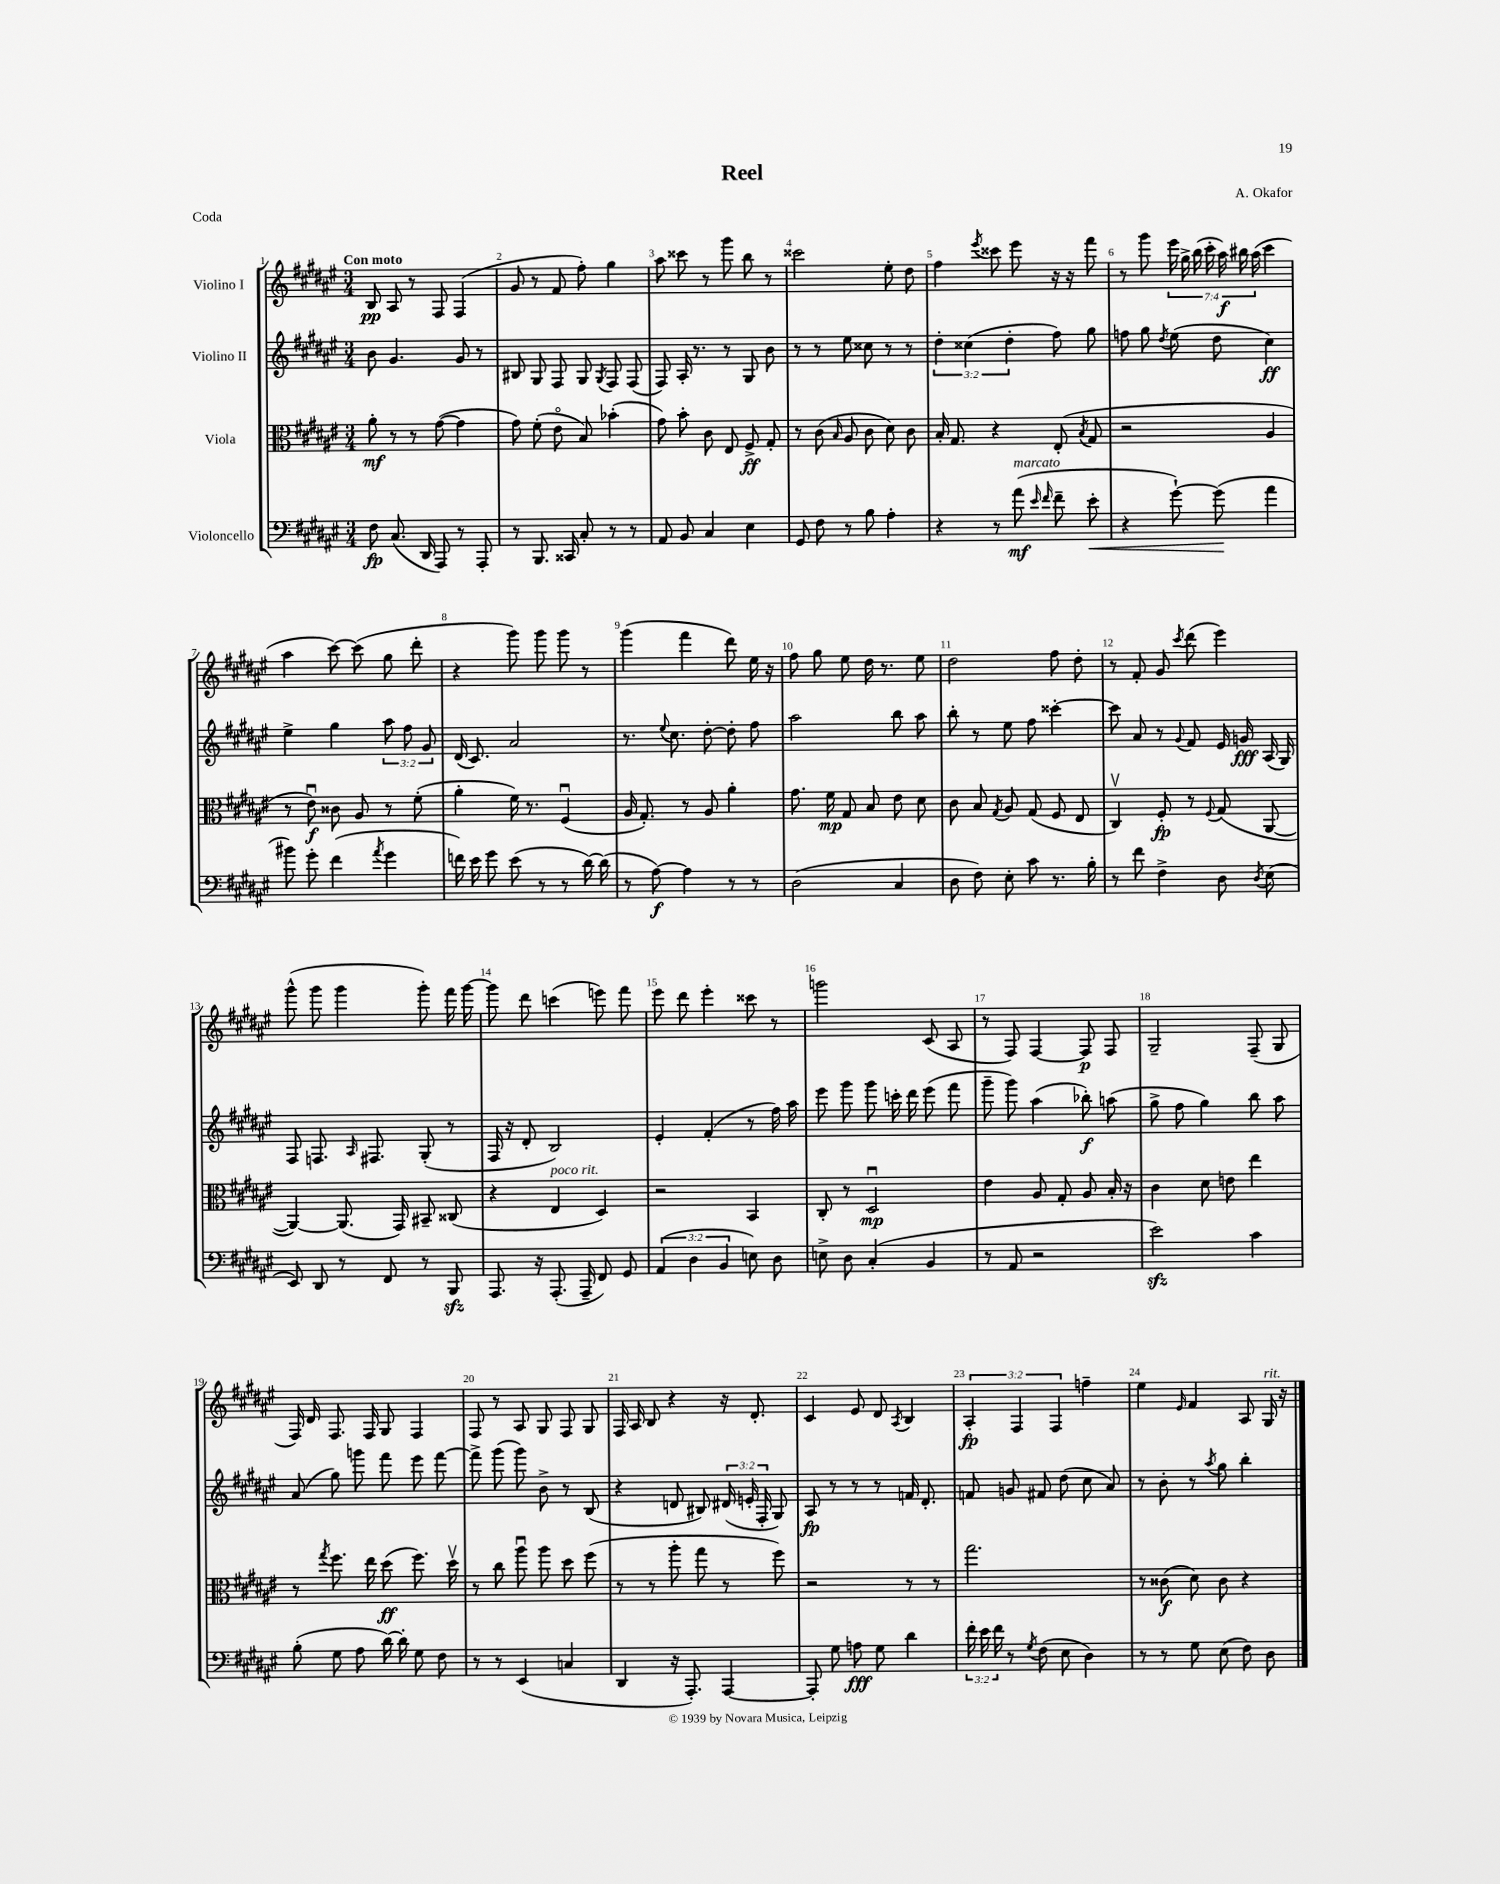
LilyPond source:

\header { title = "Reel" composer = "A. Okafor" piece = "Coda" }
<<
\new StaffGroup <<
\new Staff = "s0" \with { instrumentName = "Violino I" } {
    \clef treble \key fis \major \numericTimeSignature \time 3/4 \override Staff.TupletNumber.text = #tuplet-number::calc-fraction-text \tempo "Con moto"
    \autoBeamOff b8\pp ais8 r8 fis8 fis4( |
    gis'8 r8 fis'8 fis''8-.) gis''4 |
    ais''8 cisis'''8 r8 gis'''8 b''8 r8 |
    cisis'''2 eis''8-. dis''8 |
    fis''4 \acciaccatura { eis'''8 } cisis'''8 eis'''8 r16 r16 fis'''8 |
    r8 gis'''8 \tuplet 7/4 { eis'''16 gis''16-> b''16( cis'''16-. ais''16\f) bis''16 ais''16( } cis'''4 |
    ais''4 cis'''8~) cis'''8( gis''8 dis'''8-. |
    r4 gis'''8) gis'''8 gis'''8 r8 |
    gis'''4( fis'''4 dis'''8) eis''16 r16 |
    fis''8 gis''8 eis''8 dis''16 r8. eis''8 |
    dis''2 fis''8 dis''8-. |
    r8 fis'8-. gis'8 \acciaccatura { cis'''8 } dis'''8( eis'''4) |
    gis'''8-^( gis'''8 gis'''4 gis'''8-.) fis'''16 gis'''16~ |
    gis'''8 dis'''8 c'''4( e'''8) fis'''8 |
    eis'''8 dis'''8 eis'''4-. cisis'''8 r8 |
    g'''2 cis'8( ais8 |
    r8 fis8) fis4~ fis8\p fis8 |
    gis2-- fis8--( gis8 |
    fis16) dis'16 fis8. fis16 gis8 fis4 |
    fis8 r8 ais8 gis8 fis8 gis8 |
    fis16 ais16 b8 r4 r16 dis'8.-. |
    cis'4 eis'8 dis'8 \acciaccatura { ais8 } b4 |
    \tuplet 3/2 { ais4-.\fp fis4 fis4 } f''4-- |
    eis''4 \grace { eis'16 } fis'4 ais8 gis16^\markup { \italic "rit." } r16 \bar "|." |
}
\new Staff = "s1" \with { instrumentName = "Violino II" } {
    \clef treble \key fis \major \numericTimeSignature \time 3/4 \override Staff.TupletNumber.text = #tuplet-number::calc-fraction-text
    \autoBeamOff b'8 gis'4. gis'8 r8 |
    bis8 gis8 fis8 gis8 \acciaccatura { gis8 } fis8 fis8( |
    fis8) ais16-. r8. r8 gis8 b'8 |
    r8 r8 eis''8 cisis''8 r8 r8 |
    \tuplet 3/2 { dis''4-. cisis''4( dis''4-. } fis''8) gis''8 |
    f''8 gis''8 \acciaccatura { dis''8 } eis''8( dis''8 cis''4\ff) |
    eis''4-> gis''4 \tuplet 3/2 { ais''8 fis''8 gis'8 } |
    dis'16( cis'8.) ais'2 |
    r8. \appoggiatura { eis''8 } cis''8. dis''8~-. dis''8-. fis''8 |
    ais''2 b''8 ais''8 |
    b''8-. r8 eis''8 fis''8 cisis'''4~-. |
    cisis'''8 ais'8 r8 \appoggiatura { gis'8 } fis'8 eis'16 g'16\fff ais16( gis16) |
    fis8 f8. \grace { ais16 } fis8. gis8-.( r8 |
    fis16 r16 dis'8-. b2) |
    eis'4-. fis'4-.( r8 fis''16) ais''16 |
    eis'''8 gis'''8 gis'''8 c'''16-. dis'''16 eis'''8( fis'''8 |
    gis'''8-- gis'''8) ais''4( bes''8-.\f) a''8( |
    gis''8-> fis''8 gis''4) b''8 ais''8 |
    ais'8( gis''8) g'''8 fis'''8 eis'''8 fis'''8~ |
    fis'''8-> gis'''8( gis'''8) b'8-> r8 b8( |
    r4 d'8 bis8) \tuplet 3/2 { dis'16( e'16-. fis16-. } gis8) |
    ais8\fp r8 r8 r8 f'16 dis'8.-. |
    f'8 g'8 fis'8 dis''8( cis''8 ais'8) |
    r8 b'8-. r8 \acciaccatura { ais''8 } gis''8 b''4-. \bar "|." |
}
\new Staff = "s2" \with { instrumentName = "Viola" } {
    \clef alto \key fis \major \numericTimeSignature \time 3/4
    \autoBeamOff ais'8-.\mf r8 r8 gis'8~( gis'4 |
    gis'8) fis'8-.( eis'8\flageolet b8) bes'4-.( |
    gis'8) b'8-. cis'8 eis8 fis8->\ff gis8-. |
    r8 cis'8( \grace { b16 } ais8 cis'8 dis'8) cis'8 |
    b16-. gis8. r4 eis8-.( \acciaccatura { b8 } gis8 |
    r2 ais4 |
    r8 eis'8\downbow\f) cisis'8 ais8 r8 fis'8-.( |
    ais'4-. fis'16) r8. fis4\downbow( |
    ais16 gis8.-.) r8 ais8 ais'4-. |
    gis'8. fis'16\mp gis8 b8 eis'8 dis'8 |
    cis'8 b8 \acciaccatura { gis8 } ais8 gis8( fis8 eis8 |
    cis4\upbow) fis8-.\fp r8 \appoggiatura { fis8 } gis8( ais,8~ |
    ais,4~) ais,8.( gis,16) bis,8-- cisis8( |
    r4 eis4^\markup { \italic "poco rit." } dis4) |
    r2 b,4 |
    cis8-. r8 dis2\downbow\mp |
    eis'4 ais8 gis8-. ais8 b16-. r16 |
    cis'4 dis'8 e'8 eis''4 |
    r8 \acciaccatura { gis''8 } fis''8. eis''16 dis''8\ff( fis''8.) dis''16\upbow |
    r8 cis''8 ais''8\downbow ais''8 dis''8 fis''8( |
    r8 r8 ais''8-. gis''8 r8 fis''8) |
    r2 r8 r8 |
    gis''2. |
    r8 cisis'8\f( dis'8) cisis'8 r4 \bar "|." |
}
\new Staff = "s3" \with { instrumentName = "Violoncello" } {
    \clef bass \key fis \major \numericTimeSignature \time 3/4 \override Staff.TupletNumber.text = #tuplet-number::calc-fraction-text
    \autoBeamOff fis8\fp cis8.( dis,16 ais,,8) r8 ais,,8-. |
    r8 b,,8. cisis,16 cis8-. r8 r8 |
    ais,8 b,8 cis4 eis4 |
    gis,8 fis8 r8 b8 ais4-. |
    r4 r8 ais'8\mf^\markup { \italic "marcato" }( \grace { eis'16 fis'16 } fis'8-- eis'8-.\< |
    r4 gis'8~-!) gis'8\!( ais'4 |
    bis'8) gis'8-. fis'4( \acciaccatura { ais'8 } gis'4 |
    f'16) eis'16 gis'8 eis'8( r8 r8 dis'16~) dis'16( |
    r8 ais8~\f) ais4 r8 r8 |
    dis2( cis4 |
    dis8 fis8) eis8-. cis'8 r8. b16-. |
    r8 fis'8 fis4-> dis8 \acciaccatura { dis8 } eis8( |
    eis,8) dis,8 r8 fis,8 r8 b,,8\sfz |
    ais,,8. r16 ais,,8.-.( ais,,16-- fis,8) gis,8 |
    \tuplet 3/2 { ais,4( dis4 b,4 } e8) dis8 |
    e8-> dis8 cis4-.( b,4 |
    r8 ais,8 r2 |
    eis'2\sfz) cis'4 |
    b8-.( gis8 ais8 dis'16~) dis'16-. gis8 fis8 |
    r8 r8 eis,4( c4 |
    dis,4 r16 ais,,8.-.) ais,,4~ |
    ais,,8-. gis8 a8\fff gis8 dis'4 |
    \tuplet 3/2 { fis'16-. eis'16 fis'16 } r8 \acciaccatura { gis8 } fis8( eis8 dis4) |
    r8 r8 gis8 eis8( fis8) dis8 \bar "|." |
}
>>
>>
\layout { \context { \Score \override BarNumber.break-visibility = ##(#f #t #t) barNumberVisibility = #all-bar-numbers-visible } }
